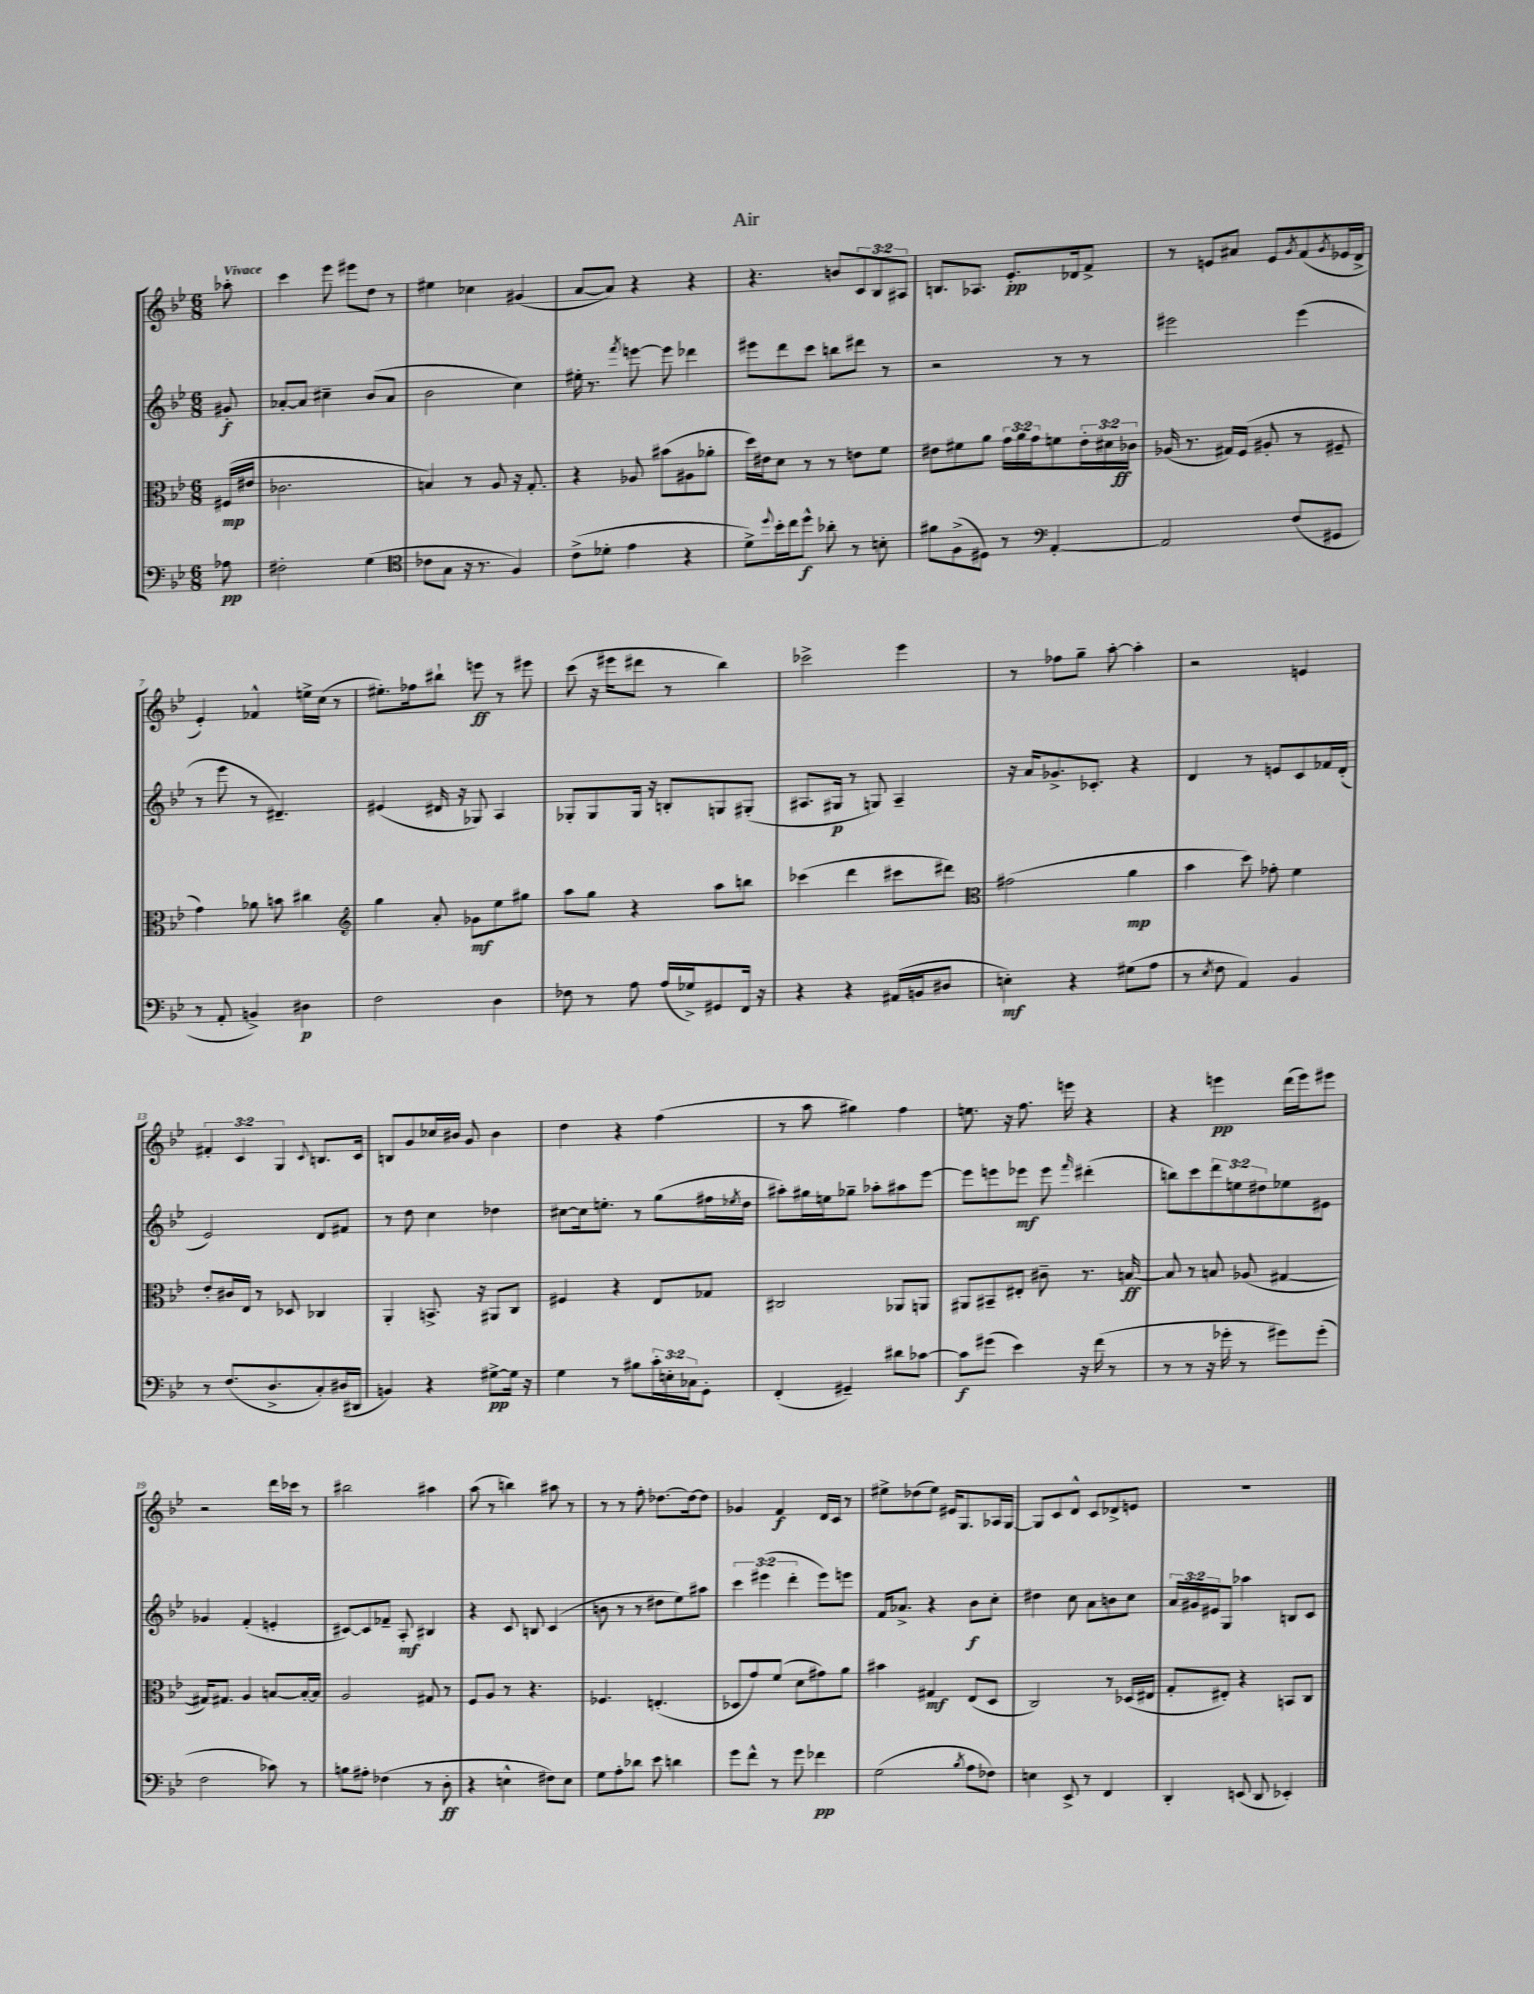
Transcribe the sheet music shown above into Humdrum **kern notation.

**kern	**kern	**kern	**kern
*staff4	*staff3	*staff2	*staff1
*clefF4	*clefC3	*clefG2	*clefG2
*k[b-e-]	*k[b-e-]	*k[b-e-]	*k[b-e-]
*M6/8	*M6/8	*M6/8	*M6/8
8A-	(16F#	8g#'	8aa-'
.	16e#	.	.
=	=	=	=
2F#'	2.c-	[8a-'	4ccc
.	.	8a-]	.
.	.	4cc#~	8eee-
.	.	.	8eee#
(4G	.	(8b-	8dd
.	.	8a-	8r
=	=	=	=
*clefC4	*	*	*
8c-	4B)	2b-	4ee#
8G	.	.	.
16r	8r	.	4cc-
8.r	.	.	.
.	8A	.	.
4F)	16r	4cc)	(4g#
.	8.G'	.	.
=	=	=	=
(8c^	4r	16ee#'	[8a
.	.	8.r	.
8d-'	.	.	8a])
.	.	8qfff	.
4e-	8A-	[8eee	4r
.	(8b#	8eee]	.
4r	8A#	4ddd-	4r
.	8a-'	.	.
=	=	=	=
8d^)	16dd)	8eee#	4.r
.	16e#	.	.
8qqdd	.	.	.
16b-'	8d	8ddd	.
16cc	.	.	.
8dd^^	8r	8ccc	.
8a-'	8r	8bb	8b
8r	8e	8ddd#	12c
.	.	.	12B-
8B'	8f	8r	.
.	.	.	12A#
=	=	=	=
8f#	8e#	2r	8.B
(8F^	8f#	.	.
.	.	.	8.A-
8D#)	8a	.	.
8r	24g	.	8.e-'
.	24a	.	.
.	24g	.	.
*clefF4	*	*	*
[4AA'	8f	8r	.
.	.	.	16d-
.	24e#'	8r	8f^
.	24d#	.	.
.	24c-	.	.
=	=	=	=
2AA]	(16A-	2eee#	8r
.	8.r	.	.
.	.	.	8e
.	16G#)	.	8a#
.	(16F	.	.
.	8A#'	.	8e
.	.	.	8qg
(8F	8r	(4eee#	(8f
.	.	.	8qg
8GG#	8F#~	.	16e-
.	.	.	16d^
=	=	=	=
8r	4g)	8r	4e-')
8AA'	.	8eee-	.
4BB^)	8a-	8r	4f-^^
.	8b	4.d#~)	.
4D#	4cc#	.	16ee^
.	.	.	(16cc
.	.	.	8r
=	=	=	=
*	*clefG2	*	*
2F	4gg	(4e#	8.ee#')
.	.	.	16ff-
.	8a'	16d#	8bb#`
.	.	16r	.
.	8g-	8G-)	8eee
4D	8ee-	4A	8r
.	8gg#	.	8eee#
=	=	=	=
8F-	8aa	8G-'	(8ccc
8r	8gg	8G-	16r
.	.	.	16eee#
8A	4r	16G-	8ddd#
.	.	16r	.
(16A	.	8B'	8r
16G-^)	.	.	.
8GG#	8aa	8G	4bb-)
16FF	8bb	(8G#'	.
16r	.	.	.
=	=	=	=
4r	(4ccc-	8.A#	2ccc-^
.	.	16G#	.
4r	4ddd	8r	.
.	.	8G)	.
(16AA#	8ccc#	4A#~	4eee-
16BB	.	.	.
8D#	8ddd#)	.	.
=	=	=	=
*	*clefC3	*	*
4E')	(2g#	16r	8r
.	.	16a	.
.	.	8.g-^	8ff-
4r	.	.	8gg~
.	.	8.c-'	.
.	.	.	[8aa'
(8G#	4a	4r	4aa']
8A	.	.	.
=	=	=	=
8r	4b-	4d	2r
8qE-	.	.	.
8F	.	.	.
4AA)	8dd)	8r	.
.	8g-'	8e	.
4BB-	4f	8c	4e
.	.	16f-	.
.	.	(16d'	.
=	=	=	=
8r	8e-'	2e-)	6f#'
(8.F	16c#	.	.
.	.	.	6c
.	16E-	.	.
.	8r	.	.
8.D^	.	.	.
.	.	.	6G
.	8D-	.	.
.	.	.	8qqc
8C')	4C-	8d	8.B
(16D#	.	8f#	.
16DD#	.	.	16c
=	=	=	=
4BB)	4AA'	8r	8B
.	.	8dd	8g
4r	8.BB^	4cc	16cc-
.	.	.	16b#
.	.	.	8g
.	16r	.	.
[8G#^	8AA#	4dd-	4b#
16G#]	8C	.	.
16r	.	.	.
=	=	=	=
4G	4F#	[8cc#	4dd
.	.	16cc#]	.
.	.	8.ee'	.
8r	4r	.	4r
8B#	.	8r	.
24c'	8E-	(8gg	(4ff
24E'	.	.	.
24C-	.	.	.
8GG'	8G-	16ff#	.
.	.	8qee-	.
.	.	16dd	.
=	=	=	=
(4FF'	2C#	8aa#')	8r
.	.	16gg#	8aa
.	.	16ee	.
4GG#~)	.	8gg-~	4gg#)
.	.	8aa-'	.
8d#	8AA-	8aa#	4ff
[8c-	8AA	[8eee-	.
=	=	=	=
8c-]	8AA#	8eee-]	8.ee
(8g#	8BB#~	8eee	.
.	.	.	16r
4e-)	8E#'	8eee-	8.ff
.	8c#~	8eee-	.
.	.	.	16eee
.	.	16qqfff	.
16r	8.r	(4ddd#'	4r
(16f	.	.	.
8r	.	.	.
.	[16B	.	.
=	=	=	=
8r	8B]	8bb)	4r
8r	8r	8ccc	.
16r	8B	12ddd	4eee
16g-'	.	.	.
.	.	12ee	.
8r	(8A-	.	.
.	.	12dd#	.
8g#)	[4G#	8ee-	(16ddd
.	.	.	16eee)
(8g#'	.	8e#	8eee#
=	=	=	=
2F	16G#])	4g-	2r
.	8.G#	.	.
.	4A	(4f'	.
8c-)	[8B	4e'	16ddd
.	.	.	16ccc-
8r	16B'_	.	8r
.	16B]	.	.
=	=	=	=
8B	2A	[8c#)	2bb#
8A#'	.	8c#]	.
(4F-	.	8f-~	.
.	.	8A'	.
8r	8G#	4B#	4aa#
8D'	8r	.	.
=	=	=	=
4r	8F	4r	(8aa
.	8A	.	8r
4E^^	8r	8c	4bb)
.	4.r	8B	.
8F#)	.	(4c	8aa#
8E	.	.	8r
=	=	=	=
8G	4.F-	8b	8r
8A'	.	8r	8r
8d-	.	8r	8ff'
8e-	(4.E'	8dd#	[8.dd-
4d	.	8ee-)	.
.	.	.	16dd-_
.	.	8aa#	8dd-]
=	=	=	=
8g	8D-	6ccc	4g-
8f^^	8g)	.	.
.	.	(6eee#	.
8r	(8f	.	4f
.	.	6ddd'	.
8g	8d	.	.
4f-	8g#)	8eee#)	16d
.	.	.	16c
.	8a	8eee	8r
=	=	=	=
(2G	4b#	16f	8ee#^
.	.	8.a-^	.
.	.	.	(8dd-
.	4G#	4r	8ee#)
.	.	.	16e#
.	.	.	8.G
8qB-	.	.	.
8A	(8E-	8b-	.
8F-)	8D	8cc'	16A-
.	.	.	[16G
=	=	=	=
4E	2C)	4dd#	8G]
.	.	.	8c
8EE-^	.	8cc	8d^^
8r	.	8a	8c
4FF	8r	8b	8d-^
.	(16D-	8cc	8e
.	16E#	.	.
=	=	=	=
4DD'	8G'	24a	2.r
.	.	24g#	.
.	.	24e#	.
.	8E#')	8G	.
(8EE	4r	4aa-	.
8DD	.	.	.
4EE-')	8BB	8B	.
.	8C	8c	.
==	==	==	==
*-	*-	*-	*-
